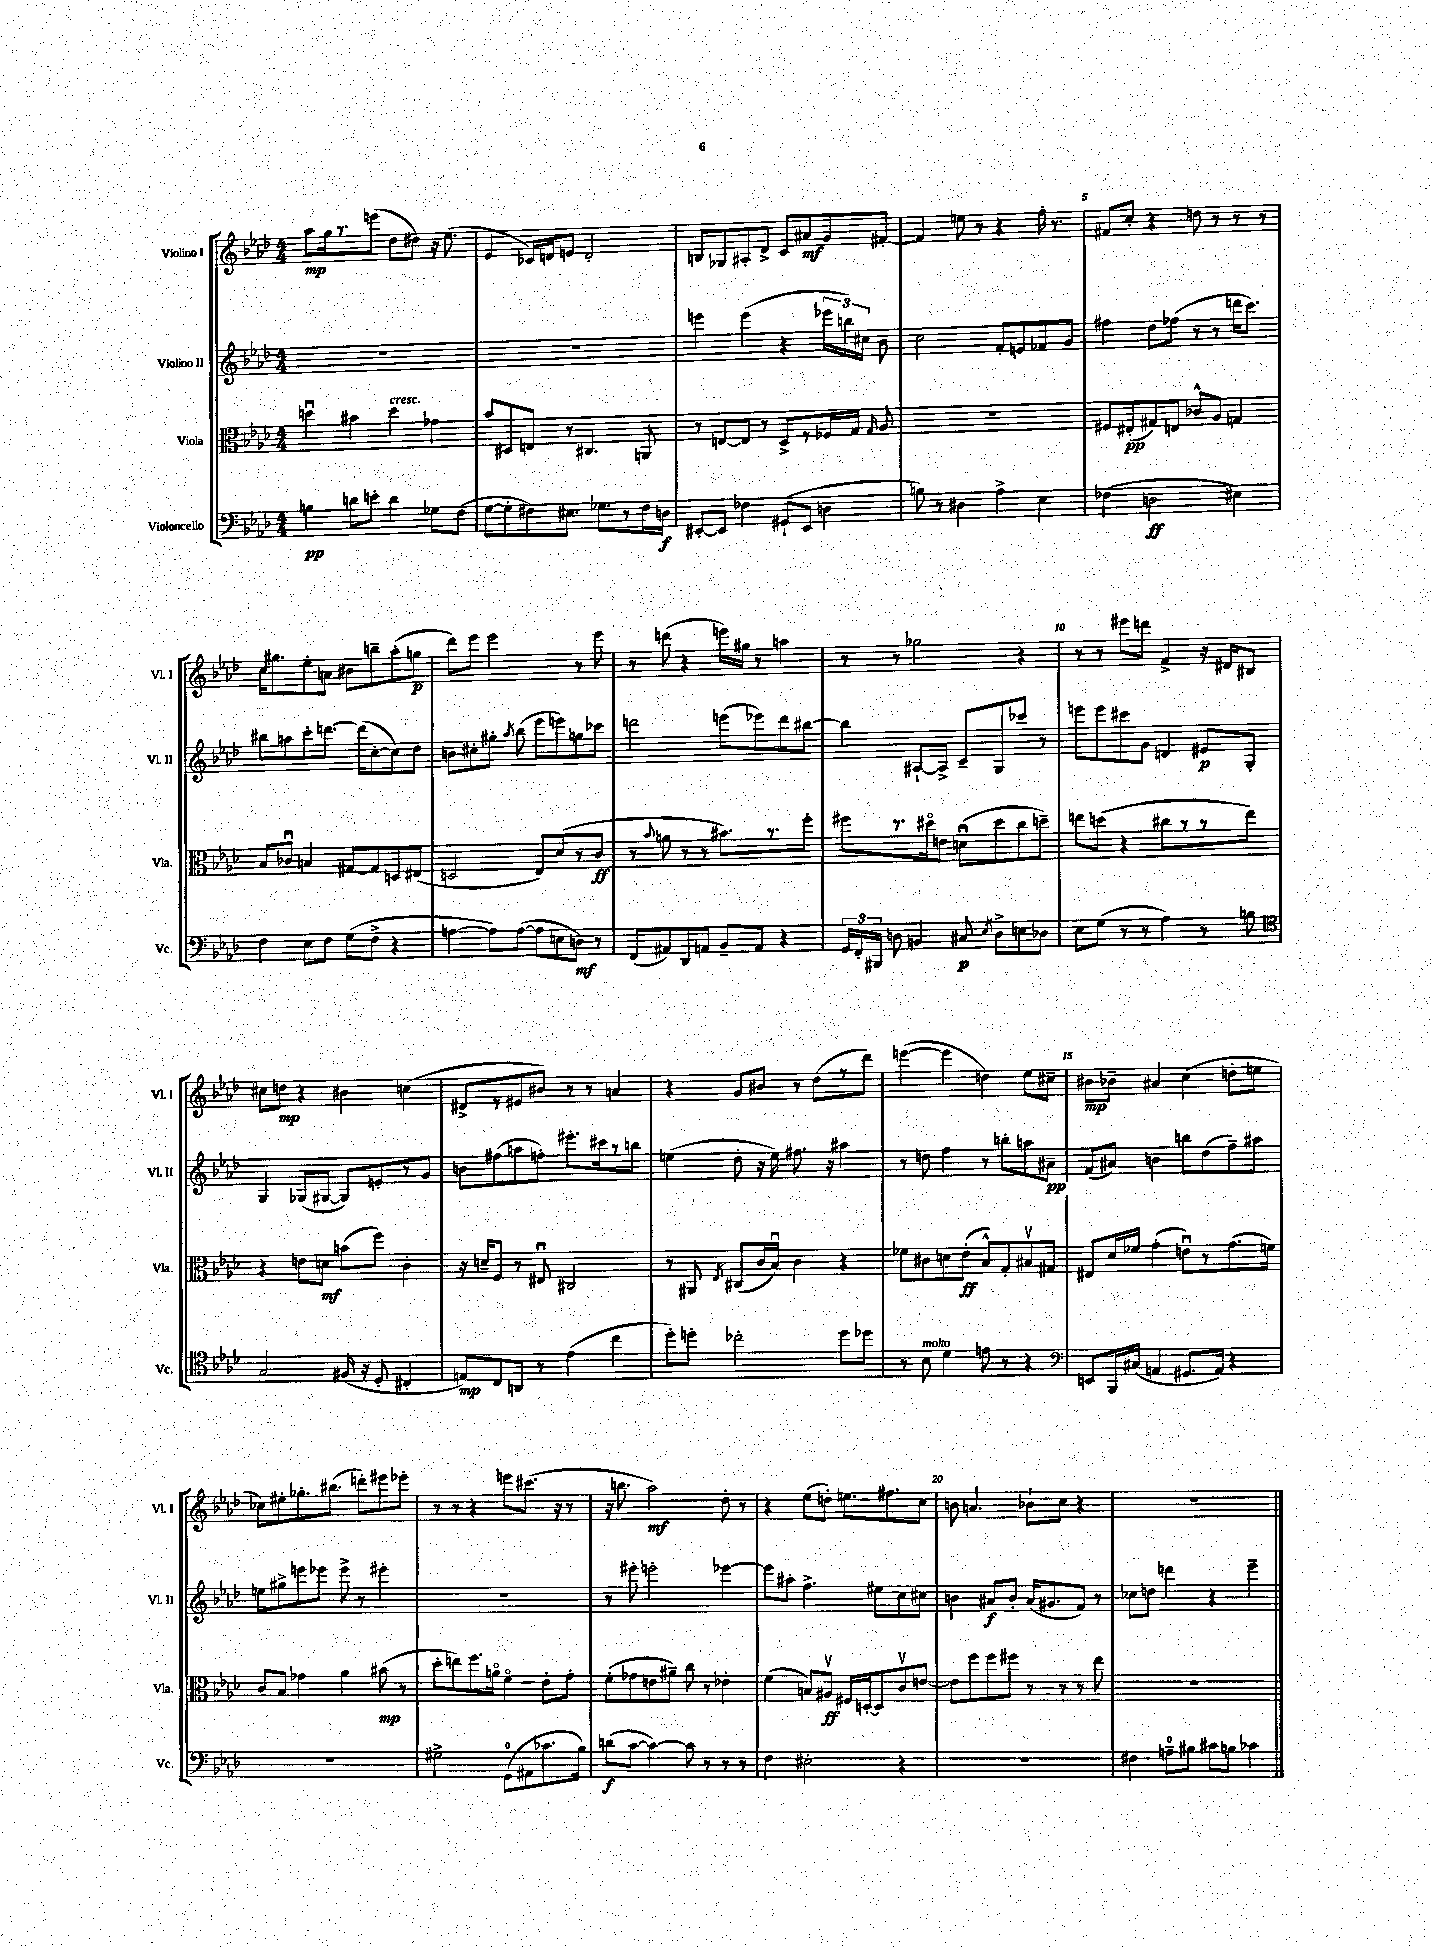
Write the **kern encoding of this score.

**kern	**kern	**kern	**kern
*staff4	*staff3	*staff2	*staff1
*clefF4	*clefC3	*clefG2	*clefG2
*k[b-e-a-d-]	*k[b-e-a-d-]	*k[b-e-a-d-]	*k[b-e-a-d-]
*M4/4	*M4/4	*M4/4	*M4/4
4B	4ddu	1r	8aa-
.	.	.	16gg
.	.	.	8.r
8d	4b#	.	.
8e'	.	.	(8eee
4d	4dd	.	8dd-
.	.	.	8dd#)
8G-	4g-	.	16r
.	.	.	(8.ee-
(8F	.	.	.
=	=	=	=
[8G	8b-	1r	4e-
8G']	8D#	.	.
8F#)	8E	.	16c-)
.	.	.	16d
8.E#	8r	.	8e
.	4.C#	.	2d'
8.G-	.	.	.
8r	.	.	.
16F#	8AA	.	.
16D	.	.	.
=	=	=	=
[8EE#'	8r	4eee	8B
8EE#]	[8E	.	8G-
4F-	8E]	(4eee	8A#'
.	8r	.	8d-^
(8GG#`	8D-^	4r	8c
8EE#	8r	.	8a#
4D	16F-	24eee-	8g
.	.	24bb)	.
.	16G	.	.
.	.	24cc#	.
.	16qqG	.	.
.	8A-	8b-	[8f#'
=	=	=	=
8B)	1r	2cc	4f#]
8r	.	.	.
4D#	.	.	8ee
.	.	.	8r
4A-^	.	8f'	4r
.	.	8e	.
4E-	.	8f-	16ff'
.	.	.	8.r
.	.	8g	.
=	=	=	=
(4F-	8F#	4ff#	8f#
.	(8E#'	.	8cc'
2D	8G#)	8dd-	4r
.	8E	(8ff-	.
.	8c-^^	8r	8dd
.	8A-	8r	8r
4E#)	4G	16ddd	8r
.	.	8.ccc)	.
.	.	.	8r
=	=	=	=
4F	8B-	8bb#	16cc
.	.	.	8.gg#
.	8c-u	8aa	.
8E-	4B	8ccc'	8ee-'
8F	.	[8.ddd	8a
(8G	[8G#	.	8b#
.	.	(16ddd]	.
8F^	8G#]	[8cc'	8bb~
4r	8D	8cc])	(8aa-'
.	(8E#	8dd-	8gg
=	=	=	=
[4A	2D	8b	8ddd-)
.	.	8cc#'	8eee-
8A])	.	8gg#'	2eee-
.	.	8qaa-	.
([8A	.	(8bb-	.
8A]	8E-)	8eee-	.
8E	(8d-	8eee)	.
8D)	8r	8gg	8r
8r	8c	8ccc-	8eee-
=	=	=	=
(8FF	8r	2ddd	8r
.	8qqb-	.	.
8AA#)	8a	.	(8ddd
8DD-	8r	.	4r
8AA	8r	.	.
8BB-~	8.b#)	(8eee	16eee)
.	.	.	16gg#
8AA	.	8eee-)	8r
.	8.r	.	.
4r	.	8ddd	4aa
.	8ff'	[8bb#	.
=	=	=	=
24GG	8ff#	4bb#]	8r
24FF'	.	.	.
24BBB#	.	.	.
8D	8.r	.	8r
4BB	.	[8A#`	2gg-
.	16dd#o	.	.
.	8e	8A#^]	.
8C#	(8du	8c~	.
8qE-	.	.	.
8D^	8dd#	8G	.
8E	8cc	8ccc-	4r
8D-	8dd~)	8r	.
=	=	=	=
8E-	8ee	8eee	8r
(8G	(8dd	8eee	8r
8r	4r	8ccc#	8eee#
8r	.	8g	8ddd
4A-)	8cc#	4d	4f^
.	8r	.	.
8r	8r	8e#	16r
.	.	.	16d#
8B	8ee)	8G'	8B#
=	=	=	=
*clefC4	*	*	*
2G	4r	4G	8cc#
.	.	.	8dd
.	8e	(8G-	4r
.	8d	[8G#	.
(16F#	(8b	8G#])	4b#
16r	.	.	.
8D-'	8ff)	8e'	.
4C#'	4c'	8r	(4cc
.	.	8g	.
=	=	=	=
8E)	16r	8b	8d#^
.	16d~	.	.
8C	8F	(8ff#	8r
8AA	8r	8aa	8e#
8r	8E#u	8ff')	8b#)
(4e-	2C#	8.eee#'	8r
.	.	.	8r
.	.	16ccc#	.
4cc	.	8r	4a
.	.	8bb	.
=	=	=	=
8dd-')	8r	(4ee	4r
8dd'	8AA#	.	.
.	8qE-	.	.
2cc-'	(8C#	8dd-'	8g
.	16c	16r	8b#
.	16B-u)	16ee)	.
.	4c	8.ff#	8r
.	.	.	(8dd-
.	.	16r	.
8dd	4r	4aa#	8r
8dd-	.	.	8ddd-)
=	=	=	=
8r	8f-	8r	([4eee
8B-	8c#	8dd	.
4d-	8d	4ff	4eee]
.	(8e-'	.	.
8e	8B-^^)	8r	4dd)
8r	8G'	8bb'	.
4r	8B#v	8aa	8ee-
.	8G#	8a#~	8cc#~
=	=	=	=
*clefF4	*	*	*
8EE	8E#	(8f	8b#
16BBB-	16d-	8a#)	8b-~
(16C#	16f-	.	.
4AA	(4g'	4b	4a#
8.GG#	8eu)	8bb	(4cc
.	8r	(8dd-	.
16AA)	.	.	.
4r	(8.g	8ff~)	8dd'
.	.	8aa#	8ee
.	16f)	.	.
=	=	=	=
1r	8c	8ee	8cc-)
.	8B-	8gg#^	8ee#'
.	4g-	8eee	8.gg-'
.	.	8eee-	.
.	.	.	(8.bb#
.	4a-	8eee-^	.
.	.	8r	8ddd')
.	(8b#	4eee#'	8eee#
.	8r	.	8eee-'
=	=	=	=
2G#^	8dd-'	1r	8r
.	8ee)	.	8r
.	8.ff	.	4r
.	16ao	.	.
(8GG	4fo	.	8eee
8AA#	.	.	(8.ccc#
8.c-	8e-'	.	.
.	.	.	16r
.	8g'	.	8r
16B-)	.	.	.
=	=	=	=
(8d	(8f'	8r	16r
.	.	.	8.bb
[8c	8g-	8eee#'	.
4c_)	8e	2eee'	2aa-)
.	8a#~)	.	.
8c]	8cc	.	.
8r	8r	.	.
8r	4e-'	[4eee-	8dd-'
8r	.	.	8r
=	=	=	=
4F	(4f	8eee-]	4r
.	.	8aa#'	.
2E#'	8B)	4.ff^	(8ee-
.	8A#v	.	8dd')
.	16F#	.	8.ee
.	[16D'	.	.
.	8D]	8ee#	.
.	.	.	8.ff#
4r	8cv	8cc	.
.	[8e	8cc#	8cc
=	=	=	=
1r	8e]	4b	8b
.	8ff	.	4.a
.	8ff	8a#	.
.	8ff#	8b'	.
.	8r	(16a#	8b-`
.	.	8.g#	.
.	8r	.	8cc
.	8r	8f)	4r
.	8ee-	8r	.
=	=	=	=
4F#	1r	8cc-	1r
.	.	8dd	.
8A~	.	4ddd	.
8B#	.	.	.
8c#	.	4r	.
8B	.	.	.
4c-	.	4eee-~	.
==	==	==	==
*-	*-	*-	*-
